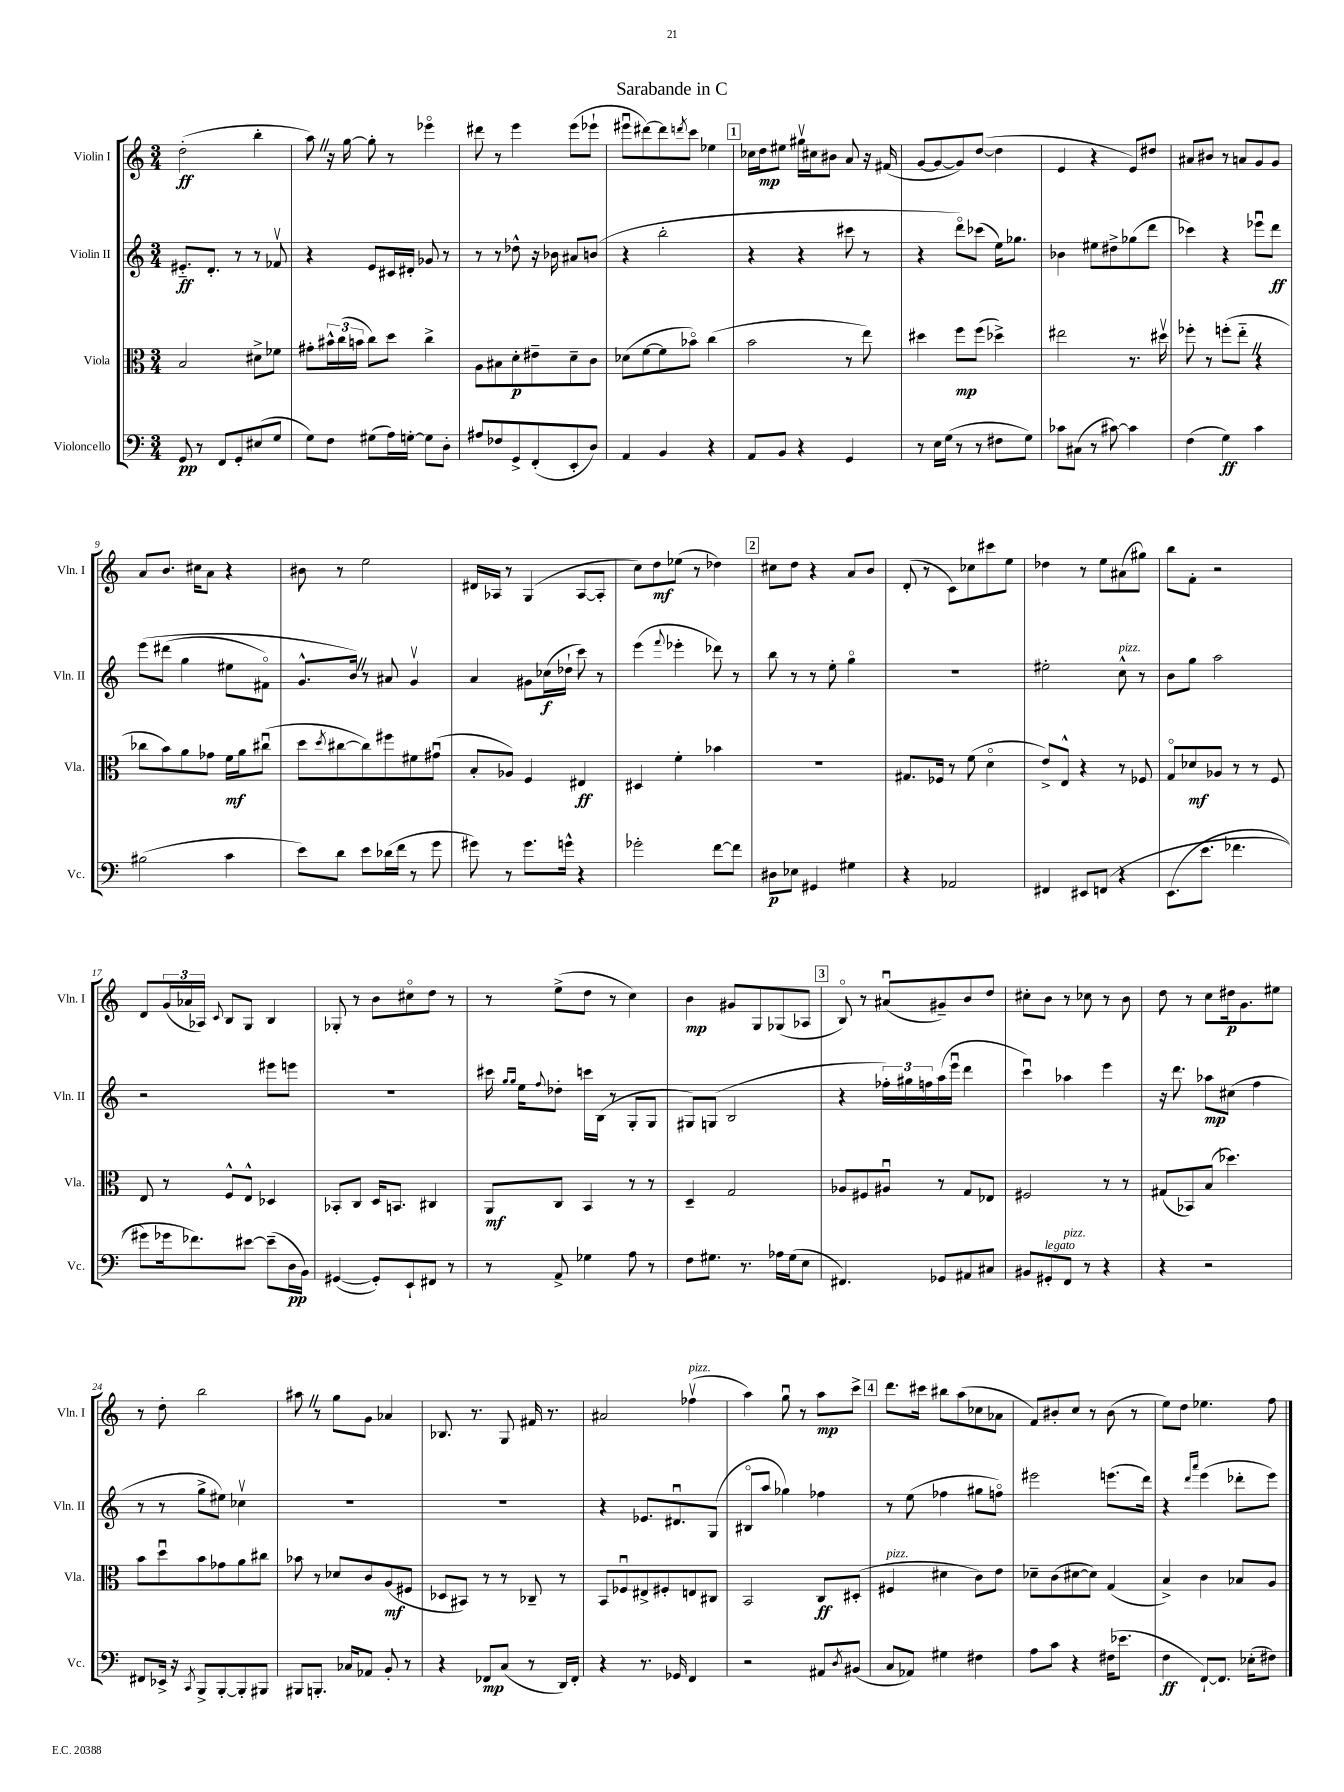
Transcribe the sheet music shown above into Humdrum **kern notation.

**kern	**kern	**kern	**kern
*staff4	*staff3	*staff2	*staff1
*clefF4	*clefC3	*clefG2	*clefG2
*k[]	*k[]	*k[]	*k[]
*M3/4	*M3/4	*M3/4	*M3/4
8GG	2B	8.e#'~	(2dd'
8r	.	.	.
.	.	8.d'	.
8FF	.	.	.
8GG'	.	8r	.
(8E#	8d#^	8r	4bb'
8G	8f-	8f-v	.
=	=	=	=
8G)	8g#'	4r	8aa)
8F	24b#^^	.	16r
.	(24cc	.	.
.	.	.	[16gg
.	24b	.	.
(8G#	8cc)	8e	8gg']
16A)	8dd	16c#	8r
[16G'	.	16d#'	.
8G]	4cc^	8g-	4eee-o
8D'	.	8r	.
=	=	=	=
8A#	8A	8r	8ddd#
8F-	8B#	8r	8r
8GG^	8d'	8dd-^^	4eee
(8FF'	8e#~	16r	.
.	.	16b-	.
8EE'	8d~	8a#	(8eee
8D)	8c	(8b	8eee-`
=	=	=	=
4AA	(8d-	4r	8eee#u
.	[8f	.	[8ddd#)
4BB	8f]	2bb'	8ddd#]
.	.	.	8qddd
.	8b-o)	.	8ccc
4r	(4cc	.	4ee-
=	=	=	=
8AA	2b	4r	16cc-
.	.	.	16dd
8BB	.	.	8ee#
4r	.	4r	16gg#v
.	.	.	16cc#
.	.	.	8b#
4GG	8r	8ccc#	8a
.	8ee)	8r	16r
.	.	.	(16f#
=	=	=	=
8r	4dd#	4r	[8g
16E	.	.	8g_
(16G	.	.	.
8r	8ff	8dddo)	8g])
8r	(8ff	(8ccc-	([8dd
8F#	4dd-^)	16ee)	4dd]
.	.	8.gg-	.
8G)	.	.	.
=	=	=	=
8c-	2ee#	4b-	4e
(8C#	.	.	.
8r	.	8ee#	4r
[8c#)	.	8dd#^	.
4c#]	8.r	(8gg-	8e)
.	.	8ddd	8dd#
.	16dd#v	.	.
=	=	=	=
(4F	8ff-'	4ccc-)	8a#
.	8r	.	8b#
4G)	(8ff'	4r	8r
.	8ee'~	.	8a
4c	4r	8eee-u	8g
.	.	8ddd	8g
=	=	=	=
(2B#	8cc-	&(8eee	8a
.	8b)	(8ddd#	8.b
.	8a	4gg	.
.	.	.	16cc#
.	8g-	.	8a
4c	16f	8ee#	4r
.	16a	.	.
.	(8cc#u	8f#o)	.
=	=	=	=
8e)	8dd	8.g^^	8b#
.	8qdd	.	.
8d	[8cc#	.	8r
.	.	16b&)	.
8e	8cc#])	8r	2ee
(16d-	8ff#	8a#	.
16f	.	.	.
8r	8f#	4gv	.
8g	(8g#u	.	.
=	=	=	=
8g#)	8B'	4a	16d#
.	.	.	16A-
8r	8A-)	.	8r
8.g#	4F	8g#	(4G
.	.	(16cc-	.
16g^^	.	16dd-`	.
4r	4E#	8ccc)	[8A-
.	.	8r	8A-']
=	=	=	=
2g-'	4D#	(4eee	8cc)
.	.	.	8dd
.	.	8qqfff	.
.	4f'	4eee-'	(8ee-
.	.	.	8r
[8f	4b-	8ddd-)	4dd-)
8f]	.	8r	.
=	=	=	=
8D#	2.r	8bb	8cc#
8E-	.	8r	8dd
4GG#	.	8r	4r
.	.	8ee'	.
4G#	.	4ggo	8a
.	.	.	8b
=	=	=	=
4r	8.G#	2.r	(8d'
.	.	.	8r
.	16F-	.	.
2AA-	8r	.	8c)
.	(8f	.	8cc-
.	4do	.	8ccc#
.	.	.	8ee
=	=	=	=
4FF#	8e^)	2ee#'	4dd-
.	8E^^	.	.
8EE#	4r	.	8r
&(8FF	.	.	8ee
4r	8r	8cc^^	(8a#
.	8F-	8r	8gg#)
=	=	=	=
(8.EE	8Go	8b	8bb
.	8d-	8gg	8f'
8.e	.	.	.
.	8A-	2aa	2r
4.f-	8r	.	.
.	8r	.	.
.	8F	.	.
=	=	=	=
8g#)	8E	2r	8d
16g-	8r	.	(24g
.	.	.	24a-
8.f-&)	.	.	.
.	.	.	24A-)
.	.	.	8qqc
.	8F^^	.	8B
[8e#	8E^^	.	8G
(8e#~]	4D-	8eee#	4B
16D	.	8eee	.
16BB)	.	.	.
=	=	=	=
([4GG#	8BB-'	2.r	8G-'
.	8C	.	8r
8GG#'])	16D	.	8b
.	8.BB	.	.
8EE`	.	.	8cc#o
8FF#	4C#	.	8dd
8r	.	.	8r
=	=	=	=
8r	8AA	16ccc#	8r
.	.	16qqgg	.
.	.	16qqgg	.
.	.	16ee	.
.	.	8qqff	.
8AA^	8C	8dd-'	(8ee^
4G-	4BB	16ccc	8dd
.	.	(16B	.
.	.	8r	8r
8A	8r	8G'	4cc)
8r	8r	8G	.
=	=	=	=
8F	4D~	8G#)	4b
8.G#	.	(8G	.
.	2G	2B	8g#
8.r	.	.	.
.	.	.	8G
16A-	.	.	(8G-
(16G#	.	.	.
8E	.	.	8A-
=	=	=	=
4.FF#)	8A-	4r	8Bo)
.	8F#	.	8r
.	8A#u	24ff-')	(8a#u
.	.	24gg#	.
.	.	24ff	.
8GG-	8r	(16aa	8g#~)
.	.	16eeeu	.
8AA#	8G	4ddd	8b
8C#	8E-	.	8dd
=	=	=	=
8BB#	2F#	4cccu)	8cc#'
8GG#'	.	.	8b
8FF	.	4aa-	8r
8r	.	.	8cc-
4r	8r	4eee	8r
.	8r	.	8b
=	=	=	=
4r	(8G#	16r	8dd
.	.	8.ddd	.
.	8BB-)	.	8r
2r	(8B	8aa-	8cc
.	4.dd-)	(8cc#	16dd#
.	.	.	8.g
.	.	4ff	.
.	.	.	8ee#
=	=	=	=
8FF#	8b	8r	8r
16EE-^	8ddu	8r	8dd'
16r	.	.	.
8qCC	.	.	.
8BBB^	8b	8gg^	2bb
[8BBB'	8g-	8ee#)	.
8BBB']	8a	4cc-v	.
8BBB#	8cc#	.	.
=	=	=	=
8BBB#	8b-	2.r	8aa#
8.BBB'	8r	.	8r
.	8d-	.	8gg
16C-	.	.	.
8AA-	8c	.	8g
8BB'	(8A	.	4a-
8r	8F#	.	.
=	=	=	=
4r	8D-	2.r	8.B-
.	8BB#)	.	.
.	.	.	8.r
8FF-	8r	.	.
(8C	8r	.	8G
8r	8C-~	.	16f#
.	.	.	8.r
16DD)	8r	.	.
16FF-'	.	.	.
=	=	=	=
4r	8BB	4r	2a#
.	8F-u	.	.
8.r	8E#^	8.e-	.
.	8F#'	.	.
16GG-	.	8.d#u	.
4FF	8E	.	(4ff-v
.	8C#	(8G	.
=	=	=	=
2r	2BB	8B#o	4aa)
.	.	8aa	.
.	.	4gg-)	8ggu
.	.	.	8r
8AA#	8C	4ff-	8aa
8qD	.	.	.
(8BB#	(8D#'	.	8ccc^
=	=	=	=
8C	4F#	8r	8.ddd
8AA-)	.	(8ee	.
.	.	.	16ccc#
4G#	4d#	4ff-	8bb#
.	.	.	(8aa
4F#	8c)	8gg#	8cc-
.	8e	8ffo)	8a-
=	=	=	=
8A	8d-~	2eee#	8f)
8c	(8c	.	8b#'
4r	[8d#	.	8cc
.	8d#])	.	8r
(16F#	(4G	(8.eee	(8b#
8.e-	.	.	.
.	.	.	8r
.	.	16ddd)	.
=	=	=	=
4F	4B^)	4r	8ee)
.	.	.	8dd
.	.	16qqddd	.
.	.	16qqaaa	.
[8FF`)	4c	(4eee	4.ee-
8.FF]	.	.	.
.	8B-	8ddd-'	.
(16E-'	.	.	.
8F#)	8A	8eee)	8ff
==	==	==	==
*-	*-	*-	*-
